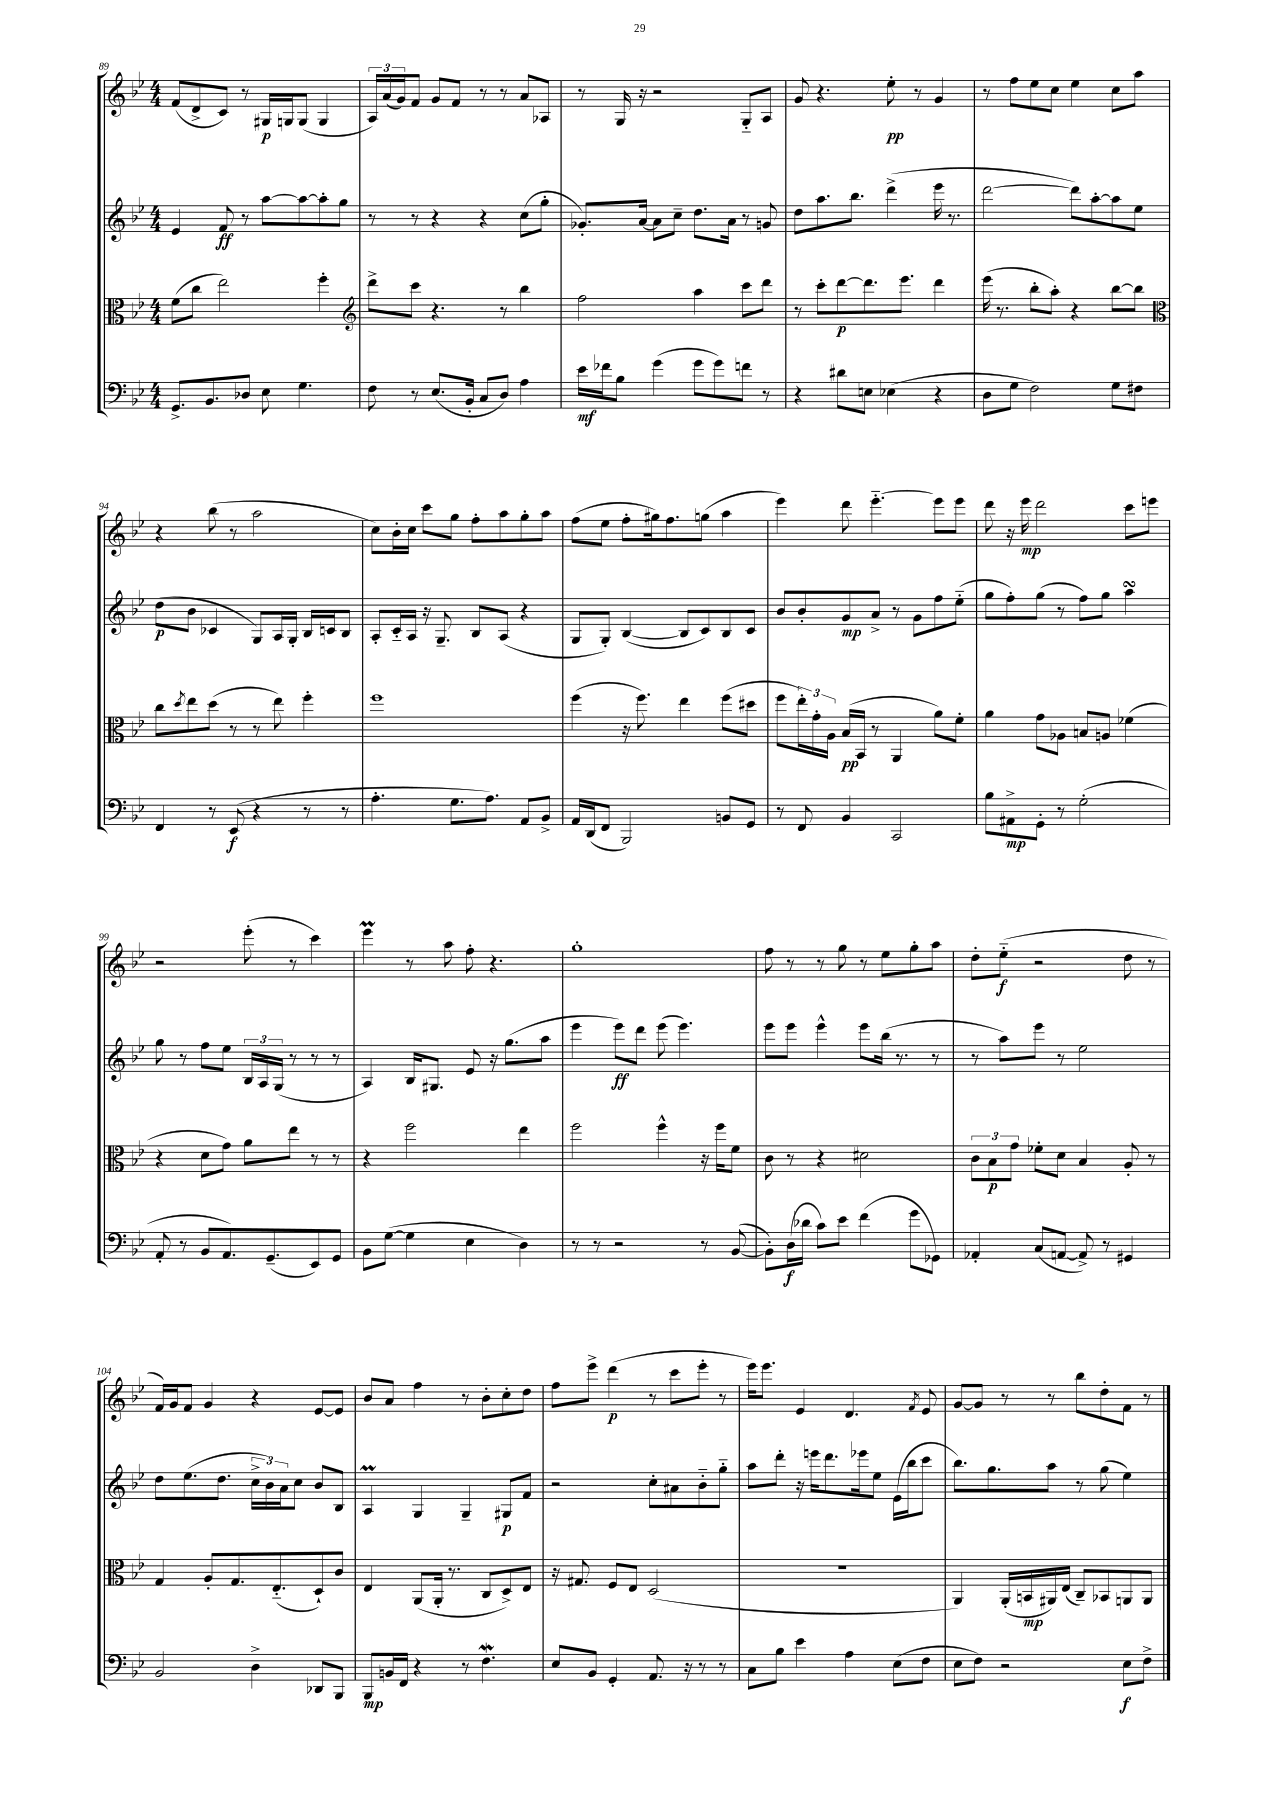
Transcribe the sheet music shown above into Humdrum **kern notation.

**kern	**dynam	**kern	**dynam	**kern	**dynam	**kern	**dynam
*part4	*part4	*part3	*part3	*part2	*part2	*part1	*part1
*staff4	*staff4	*staff3	*staff3	*staff2	*staff2	*staff1	*staff1
*clefF4	*	*clefC3	*	*clefG2	*	*clefG2	*
*k[b-e-]	*	*k[b-e-]	*	*k[b-e-]	*	*k[b-e-]	*
*M4/4	*	*M4/4	*	*M4/4	*	*M4/4	*
=89	=89	=89	=89	=89	=89	=89	=89
8.GG^/L	.	(8f\L	.	4e-/	.	(8f/L	.
.	.	8cc\J	.	.	.	8d^/	.
8.BB-/	.	.	.	.	.	.	.
.	.	2ee-\)	.	8f/	ff	8c/J)	.
8D-X/J	.	.	.	8r	.	8r	.
8E-\	.	.	.	[8aa\L	.	16G#X/LL	p
.	.	.	.	.	.	16Gn/J	.
4.G\	.	.	.	8aa\_	.	(8G/J	.
.	.	4ff'\	.	8aa'\]	.	4G/	.
.	.	.	.	8gg\J	.	.	.
=90	=90	=90	=90	=90	=90	=90	=90
*	*	*clefG2	*	*	*	*	*
8F\	.	8ddd^\L	.	8r	.	24A/LL)	.
.	.	.	.	.	.	(24a/	.
.	.	.	.	.	.	24g/J)	.
8r	.	8ccc\J	.	8r	.	8f/J	.
(8.E-/L	.	4.r	.	4r	.	8g/L	.
.	.	.	.	.	.	8f/J	.
16BB-'/Jk	.	.	.	.	.	.	.
8C/L	.	.	.	4r	.	8r	.
8D/J)	.	8r	.	.	.	8r	.
4A\	.	4bb-\	.	(8cc\L	.	8a/L	.
.	.	.	.	8gg'\J	.	8A-X/J	.
=91	=91	=91	=91	=91	=91	=91	=91
16e-\LL	mf	2ff\	.	8.g-X'/L)	.	8r	.
16f-X\J	.	.	.	.	.	.	.
8B-\J	.	.	.	.	.	16G/	.
.	.	.	.	[16a/Jk	.	16r	.
(4g\	.	.	.	8a\L]	.	2r	.
.	.	.	.	8cc~\J	.	.	.
8g\L	.	4aa\	.	8.dd\L	.	.	.
8g\)	.	.	.	.	.	.	.
.	.	.	.	16a\Jk	.	.	.
8fn\J	.	8ccc\L	.	8r	.	8G/L	.
8r	.	8ddd\J	.	8gn/	.	8A/J	.
=92	=92	=92	=92	=92	=92	=92	=92
4r	.	8r	.	8dd\L	.	8g/	.
.	.	8ccc'\L	.	8.aa\	.	4.r	.
8d#X\L	.	[8ddd\	p	.	.	.	.
.	.	.	.	8.bb-\J	.	.	.
8En\J	.	8.ddd\]	.	.	.	.	.
(4E-X\	.	.	.	(4ddd^\	.	8ee-'\	pp
.	.	8.eee-\J	.	.	.	.	.
.	.	.	.	.	.	8r	.
4r	.	4ddd\	.	16eee-\	.	4g/	.
.	.	.	.	8.r	.	.	.
=93	=93	=93	=93	=93	=93	=93	=93
8D\L	.	(16eee-\	.	[2ddd\	.	8r	.
.	.	8.r	.	.	.	.	.
8G\J	.	.	.	.	.	8ff\L	.
2F\)	.	8bb-'\L	.	.	.	8ee-\	.
.	.	8aa'\J)	.	.	.	8cc\J	.
.	.	4r	.	8ddd\L])	.	4ee-\	.
.	.	.	.	[8aa'\	.	.	.
8G\L	.	[8bb-\L	.	8aa\]	.	8cc\L	.
8F#X\J	.	8bb-\J]	.	8ee-\J	.	8aa\J	.
!!LO:LB:g=z
=94	=94	=94	=94	=94	=94	=94	=94
*	*	*clefC3	*	*	*	*	*
4FF/	.	8cc\L	.	(8dd\L	p	4r	.
.	.	8qdd/	.	.	.	.	.
.	.	8ee-\	.	8b-\J	.	.	.
8r	.	(8dd\J	.	4c-X/	.	(8bb-\	.
(8EE-/	f	8r	.	.	.	8r	.
4r	.	8r	.	8G/L)	.	2aa\	.
.	.	8ee-\)	.	16A/L	.	.	.
.	.	.	.	16G'/JJ	.	.	.
8r	.	4ff'\	.	16B-/LL	.	.	.
.	.	.	.	16cn/J	.	.	.
8r	.	.	.	8B-/J	.	.	.
=95	=95	=95	=95	=95	=95	=95	=95
4.A'\	.	1ff	.	8A'/L	.	8cc\L)	.
.	.	.	.	16c/L	.	16b-'\L	.
.	.	.	.	16A/JJ	.	16cc\JJ	.
.	.	.	.	16r	.	8ccc\L	.
.	.	.	.	8.G~/	.	.	.
8.G\L	.	.	.	.	.	8gg\J	.
.	.	.	.	8B-/L	.	8ff'\L	.
8.A\J)	.	.	.	.	.	.	.
.	.	.	.	(8A/J	.	8aa\	.
8AA/L	.	.	.	4r	.	8gg'\	.
8BB-^/J	.	.	.	.	.	8aa\J	.
=96	=96	=96	=96	=96	=96	=96	=96
16AA/LL	.	(4ff\	.	8G/L	.	(8ff\L	.
(16DD/J	.	.	.	.	.	.	.
8FF/J	.	.	.	8G'/J)	.	8ee-\J	.
2BBB-/)	.	16r	.	([4B-/	.	8ff'\L	.
.	.	8.ff\)	.	.	.	.	.
.	.	.	.	.	.	16gg#X\k)	.
.	.	.	.	.	.	8.ff\	.
.	.	4ee-\	.	8B-/L]	.	.	.
.	.	.	.	8c/)	.	(8ggn\J	.
8BBn/L	.	(8ff\L	.	8B-/	.	4aa\	.
8GG/J	.	8dd#X\J	.	8c/J	.	.	.
=97	=97	=97	=97	=97	=97	=97	=97
8r	.	8ff\L	.	8b-/L	.	4eee-\)	.
8FF/	.	24ee-'\L)	.	8b-'/	.	.	.
.	.	24g'\	.	.	.	.	.
.	.	24A\JJ	.	.	.	.	.
4BB-/	.	(16B-/LL	pp	8g/	mp	8ddd\	.
.	.	16BB-/JJ	.	.	.	.	.
.	.	8r	.	8a^/J	.	[4.eee-\	.
2CC/	.	4AA/	.	8r	.	.	.
.	.	.	.	8g\L	.	.	.
.	.	8a\L)	.	8ff\	.	8eee-\L]	.
.	.	8f'\J	.	(8ee-\J	.	8eee-\J	.
=98	=98	=98	=98	=98	=98	=98	=98
8B-\L	.	4a\	.	8gg\L	.	8ddd\	.
8AA#X^\	mp	.	.	8ff'\)	.	16r	.
.	.	.	.	.	.	16eee-\	mp
8GG'\J	.	8g\L	.	(8gg\J	.	2ddd\	.
8r	.	8A-X\J	.	8r	.	.	.
(2G'\	.	8Bn/L	.	8ff\L)	.	.	.
.	.	8An/J	.	8gg\J	.	.	.
.	.	(4f-X\	.	4aasSsS\	.	8ccc\L	.
.	.	.	.	.	.	8eeen\J	.
!!LO:LB:g=z
=99	=99	=99	=99	=99	=99	=99	=99
8AA'/	.	4r	.	8gg\	.	2r	.
8r	.	.	.	8r	.	.	.
8BB-/L	.	8d\L	.	8ff\L	.	.	.
8.AA/)	.	8g\J)	.	8ee-\J	.	.	.
.	.	8a\L	.	24B-/LL	.	(8eee-'\	.
.	.	.	.	24A/	.	.	.
(8.GG~/	.	.	.	.	.	.	.
.	.	.	.	(24G/JJ	.	.	.
.	.	8ee-\J	.	8r	.	8r	.
8EE-/)	.	8r	.	8r	.	4ccc\)	.
8GG/J	.	8r	.	8r	.	.	.
=100	=100	=100	=100	=100	=100	=100	=100
8BB-\L	.	4r	.	4A/)	.	4eee-M\	.
([8G\J	.	.	.	.	.	.	.
4G\]	.	2ff\	.	16B-/KL	.	8r	.
.	.	.	.	8.G#X/J	.	.	.
.	.	.	.	.	.	8aa\	.
4E-\	.	.	.	8e-/	.	8ff'\	.
.	.	.	.	16r	.	4.r	.
.	.	.	.	(8.gg\L	.	.	.
4D\)	.	4ee-\	.	.	.	.	.
.	.	.	.	8aa\J	.	.	.
=101	=101	=101	=101	=101	=101	=101	=101
8r	.	2ff\	.	4eee-\	.	1gg'	.
8r	.	.	.	.	.	.	.
2r	.	.	.	8eee-\L)	ff	.	.
.	.	.	.	8ddd\J	.	.	.
.	.	4ff^^\	.	(8eee-\	.	.	.
.	.	.	.	4.eee-\)	.	.	.
8r	.	16r	.	.	.	.	.
.	.	16ff\KL	.	.	.	.	.
([8BB-/	.	8f\J	.	.	.	.	.
=102	=102	=102	=102	=102	=102	=102	=102
8BB-'\L])	.	8c\	.	8eee-\L	.	8ff\	.
(16D\L	f	8r	.	8eee-\J	.	8r	.
16d-X\JJ	.	.	.	.	.	.	.
8c\L)	.	4r	.	4eee-^^\	.	8r	.
8e-\J	.	.	.	.	.	8gg\	.
(4f\	.	2d#X\	.	8eee-\L	.	8r	.
.	.	.	.	(16bb-\Jk	.	8ee-\L	.
.	.	.	.	8.r	.	.	.
8g\L	.	.	.	.	.	8gg'\	.
8GG-X\J)	.	.	.	8r	.	8aa\J	.
=103	=103	=103	=103	=103	=103	=103	=103
4AA-X'/	.	12c\L	.	8r	.	8dd'\L	.
.	.	12B-\	p	.	.	.	.
.	.	.	.	8aa\L)	.	(8ee-\J	f
.	.	12g\J	.	.	.	.	.
(8C/L	.	8f-X'\L	.	8eee-\J	.	2r	.
[8AAn/J	.	8d\J	.	8r	.	.	.
8AA^/])	.	4B-/	.	2ee-\	.	.	.
8r	.	.	.	.	.	.	.
4GG#X/	.	8A'/	.	.	.	8dd\	.
.	.	8r	.	.	.	8r	.
!!LO:LB:g=z
=104	=104	=104	=104	=104	=104	=104	=104
2BB-/	.	4G/	.	8dd\L	.	16f/LL)	.
.	.	.	.	.	.	16g/J	.
.	.	.	.	(8.ee-\	.	8f/J	.
.	.	8A'/L	.	.	.	4g/	.
.	.	.	.	8.dd\J	.	.	.
.	.	8.G/	.	.	.	.	.
4D^\	.	.	.	24cc^\LL	.	4r	.
.	.	.	.	24b-\)	.	.	.
.	.	(8.E-/	.	.	.	.	.
.	.	.	.	24a\J	.	.	.
.	.	.	.	8cc\J	.	.	.
8DD-X/L	.	8D`/)	.	8b-/L	.	[8e-/L	.
8BBB-/J	.	8c/J	.	8B-/J	.	8e-/J]	.
=105	=105	=105	=105	=105	=105	=105	=105
8BBB-/L	mp	4E-/	.	4Am/	.	8b-/L	.
16BBn/L	.	.	.	.	.	8a/J	.
16FF/JJ	.	.	.	.	.	.	.
4r	.	(8AA/L	.	4G/	.	4ff\	.
.	.	16AA'/Jk	.	.	.	.	.
.	.	8.r	.	.	.	.	.
8r	.	.	.	4G~/	.	8r	.
4.FW\	.	8C/L	.	.	.	8b-'\L	.
.	.	8D^/)	.	8G#X/L	p	8cc'\	.
.	.	8E-/J	.	8f/J	.	8dd\J	.
=106	=106	=106	=106	=106	=106	=106	=106
8E-/L	.	16r	.	2r	.	8ff\L	.
.	.	8.G#X/	.	.	.	.	.
8BB-/J	.	.	.	.	.	8eee-^\J	.
4GG'/	.	8F/L	.	.	.	(4ddd\	p
.	.	8E-/J	.	.	.	.	.
8.AA/	.	(2D/	.	8cc'\L	.	8r	.
.	.	.	.	8a#X\	.	8ccc\L	.
16r	.	.	.	.	.	.	.
8r	.	.	.	8b-\	.	8eee-'\J	.
8r	.	.	.	8gg\J	.	8r	.
=107	=107	=107	=107	=107	=107	=107	=107
8C\L	.	1r	.	8aa\L	.	16eee-\KL)	.
.	.	.	.	.	.	8.eee-\J	.
8B-\J	.	.	.	8ddd'\J	.	.	.
4e-\	.	.	.	16r	.	4e-/	.
.	.	.	.	16eeen\KL	.	.	.
.	.	.	.	8.ddd\	.	.	.
4A\	.	.	.	.	.	4.d/	.
.	.	.	.	16eee-X\k	.	.	.
.	.	.	.	8ee-\J	.	.	.
(8E-\L	.	.	.	(16e-\LL	.	.	.
.	.	.	.	16bb-\J	.	.	.
.	.	.	.	.	.	8qf/	.
8F\J	.	.	.	8ccc\J	.	8e-/	.
=108	=108	=108	=108	=108	=108	=108	=108
8E-\L	.	4AA/)	.	8.bb-\L)	.	[8g/L	.
8F\J)	.	.	.	.	.	8g/J]	.
.	.	.	.	8.gg\	.	.	.
2r	.	(16AA'/LL	.	.	.	8r	.
.	.	16BBn/	mp	.	.	.	.
.	.	16AA#X/)	.	8aa\J	.	8r	.
.	.	(16E-/JJ	.	.	.	.	.
.	.	8C~/L)	.	8r	.	8bb-\L	.
.	.	8BB-X/	.	(8gg\	.	8dd'\	.
8E-\L	f	8AAn/	.	4ee-\)	.	8f\J	.
8F^\J	.	8AA/J	.	.	.	8r	.
==	==	==	==	==	==	==	==
*-	*-	*-	*-	*-	*-	*-	*-
